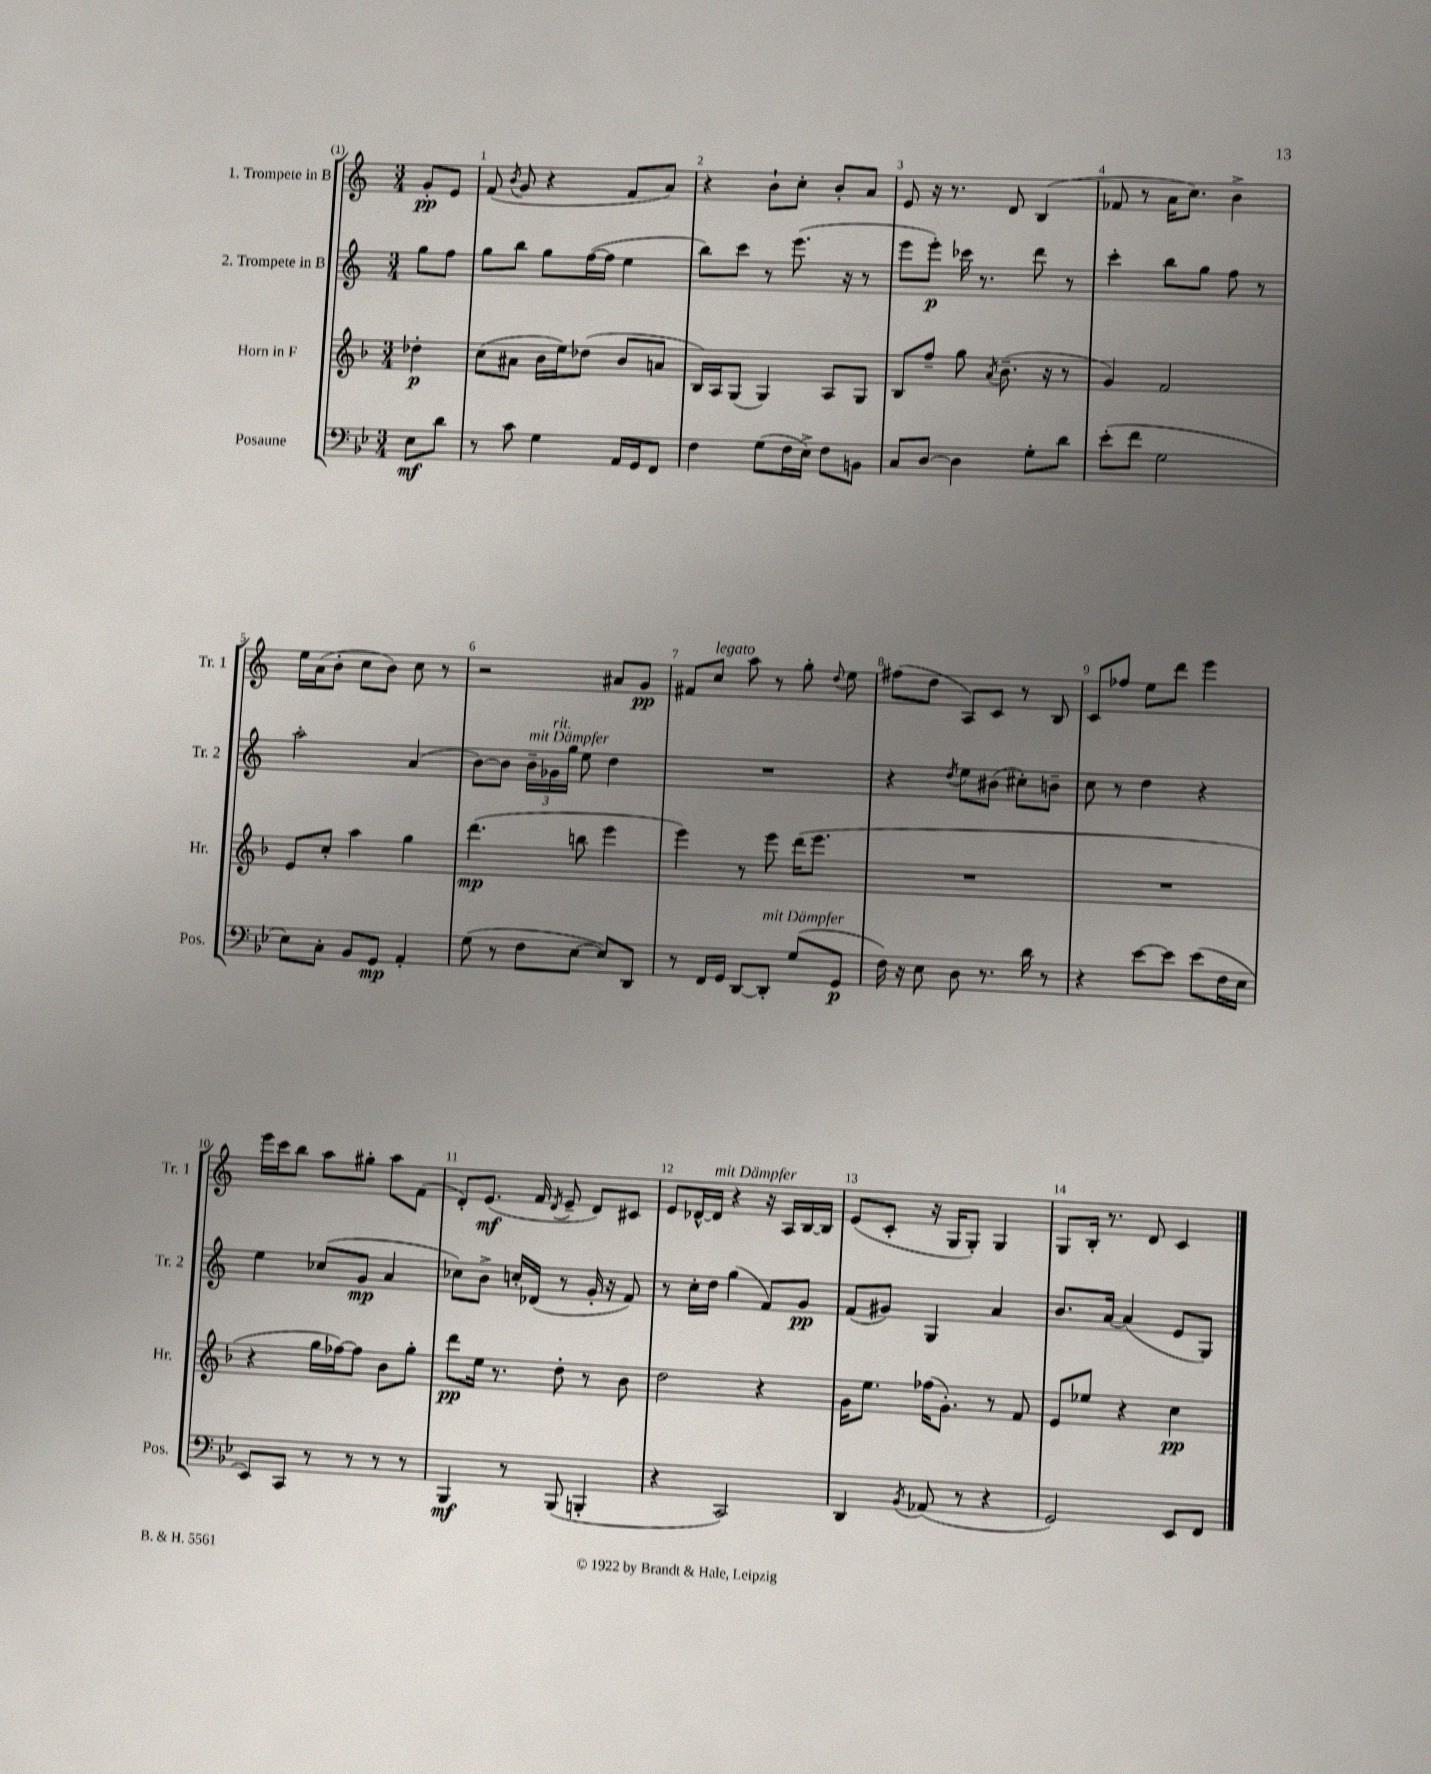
<<
\new StaffGroup <<
\new Staff = "s0" \with { instrumentName = "1. Trompete in B" shortInstrumentName = "Tr. 1" } {
    \clef treble \key c \major \numericTimeSignature \time 3/4 \partial 4
    \autoBeamOff g'8[-.\pp e'8] |
    f'8( \acciaccatura { b'8 } g'8 r4 f'8[ a'8]) |
    r4 b'8[-! c''8]-. b'8[-. a'8] |
    e'8 r16 r8. d'8 b4( |
    fes'8 r8 a'16[ c''8.]) b'4-> |
    e''16[ a'16( b'8]-. c''8[ b'8]) c''8 r8 |
    r2 ais'8[ g'8]\pp |
    fis'8[ c''8]^\markup { \italic "legato" } a''8 r8 g''8-. \appoggiatura { d''8 } e''8 |
    fis''8[( d''8] a8[) c'8] r8 b8 |
    c'8[ fes''8] e''8[ d'''8] e'''4 |
    e'''16[ c'''16 b''8] a''8[ gis''8]-. a''8[ f'8]( |
    d'8[-.) e'8.]\mf( f'16 \acciaccatura { d'8 } e'8-- d'8[) cis'8] |
    e'8[ des'16~-^ des'16]^\markup { \italic "mit Dämpfer" } r4 r16 a16[ b16~ b16] |
    e'8[( c'8]-. r16 g16[ g8]-.) g4 |
    g8[ b16]-. r8. d'8 c'4 \bar "|." |
}
\new Staff = "s1" \with { instrumentName = "2. Trompete in B" shortInstrumentName = "Tr. 2" } {
    \clef treble \key c \major \numericTimeSignature \time 3/4 \partial 4
    \autoBeamOff g''8[ f''8] |
    g''8[ b''8] g''8[ f''16~( f''16] e''4 |
    b''8[) c'''8] r8 e'''8.( r16 r8 |
    e'''8[ e'''8]-.\p) ces'''16 r8. d'''8 r8 |
    c'''4-. b''8[ g''8] f''8 r8 |
    a''2-. a'4( |
    b'8[~) b'8] \tuplet 3/2 { b'16[--^\markup { \italic "mit Dämpfer" } ges'16^\markup { \italic "rit." } g''16] } e''8 d''4 |
    R2. |
    r4 \acciaccatura { d''8 } e''8[ bis'8]( cis''8[-.) b'8]-- |
    c''8 r8 d''4 r4 |
    e''4 ces''8[( g'8]\mp a'4 |
    ces''8[) b'8]-> c''16[-. des'16]( r8 g'16-. r16 f'8) |
    r8 c''16[-. d''16] g''4( f'8[) g'8]\pp |
    f'8[( gis'8]) g4 a'4 |
    b'8.[ a'16]~ a'4( e'8[ g8]) \bar "|." |
}
\new Staff = "s2" \with { instrumentName = "Horn in F" shortInstrumentName = "Hr." } {
    \clef treble \key f \major \numericTimeSignature \time 3/4 \partial 4
    \autoBeamOff des''4-.\p |
    c''8[( ais'8] bes'16[ e''16) des''8]( bes'8[ a'8] |
    bes16[) a16 g8]( g4) a8[ g8] |
    bes8[ f''8]-- g''8 \acciaccatura { a'8 } bes'8.--( r16 r8 |
    g'4) f'2 |
    e'8[ c''8]-. a''4 g''4 |
    d'''4.\mp( b''8 e'''4 |
    e'''4) r8 e'''8 d'''16[( e'''8.] |
    R2. |
    R2. |
    r4 g''16[ fes''16~) fes''8] bes'8[ g''8]-. |
    d'''8[\pp e''16] r8. d''8-. r8 bes'8 |
    d''2 r4 |
    g'16[ e''8.] fes''16[( g'8.]-.) r8 f'8 |
    e'8[ ees''8] r4 c''4\pp \bar "|." |
}
\new Staff = "s3" \with { instrumentName = "Posaune" shortInstrumentName = "Pos." } {
    \clef bass \key bes \major \numericTimeSignature \time 3/4 \partial 4
    \autoBeamOff ees8[\mf d'8] |
    r8 c'8 g4 a,16[ g,16 f,8] |
    f4 g8[( f16 ees16]->) f8[ b,8] |
    c8[ d8]~ d4 g8[-. d'8] |
    ees'8[-.( f'8] g2 |
    ees8[) c8]-. bes,8[ g,8]\mp a,4-. |
    g8( r8 f8[ ees8]~ ees8[) d,8] |
    r8 f,16[ g,16] d,8[~ d,8]-.^\markup { \italic "mit Dämpfer" } g8[( g,8]\p |
    f16) r16 ees8 d8 r8. d'16 r8 |
    r4 ees'8[~ ees'8] ees'8[( f16 ees16] |
    ees,8[) c,8] r8 r8 r8 r8 |
    bes,,4\mf r8 bes,,8( b,,4-. |
    r4 c,2) |
    d,4 \acciaccatura { bes,8 } aes,8( r8 r4 |
    g,2) ees,8[ f,8] \bar "|." |
}
>>
>>
\layout { \context { \Score \override BarNumber.break-visibility = ##(#f #t #t) barNumberVisibility = #all-bar-numbers-visible } }
